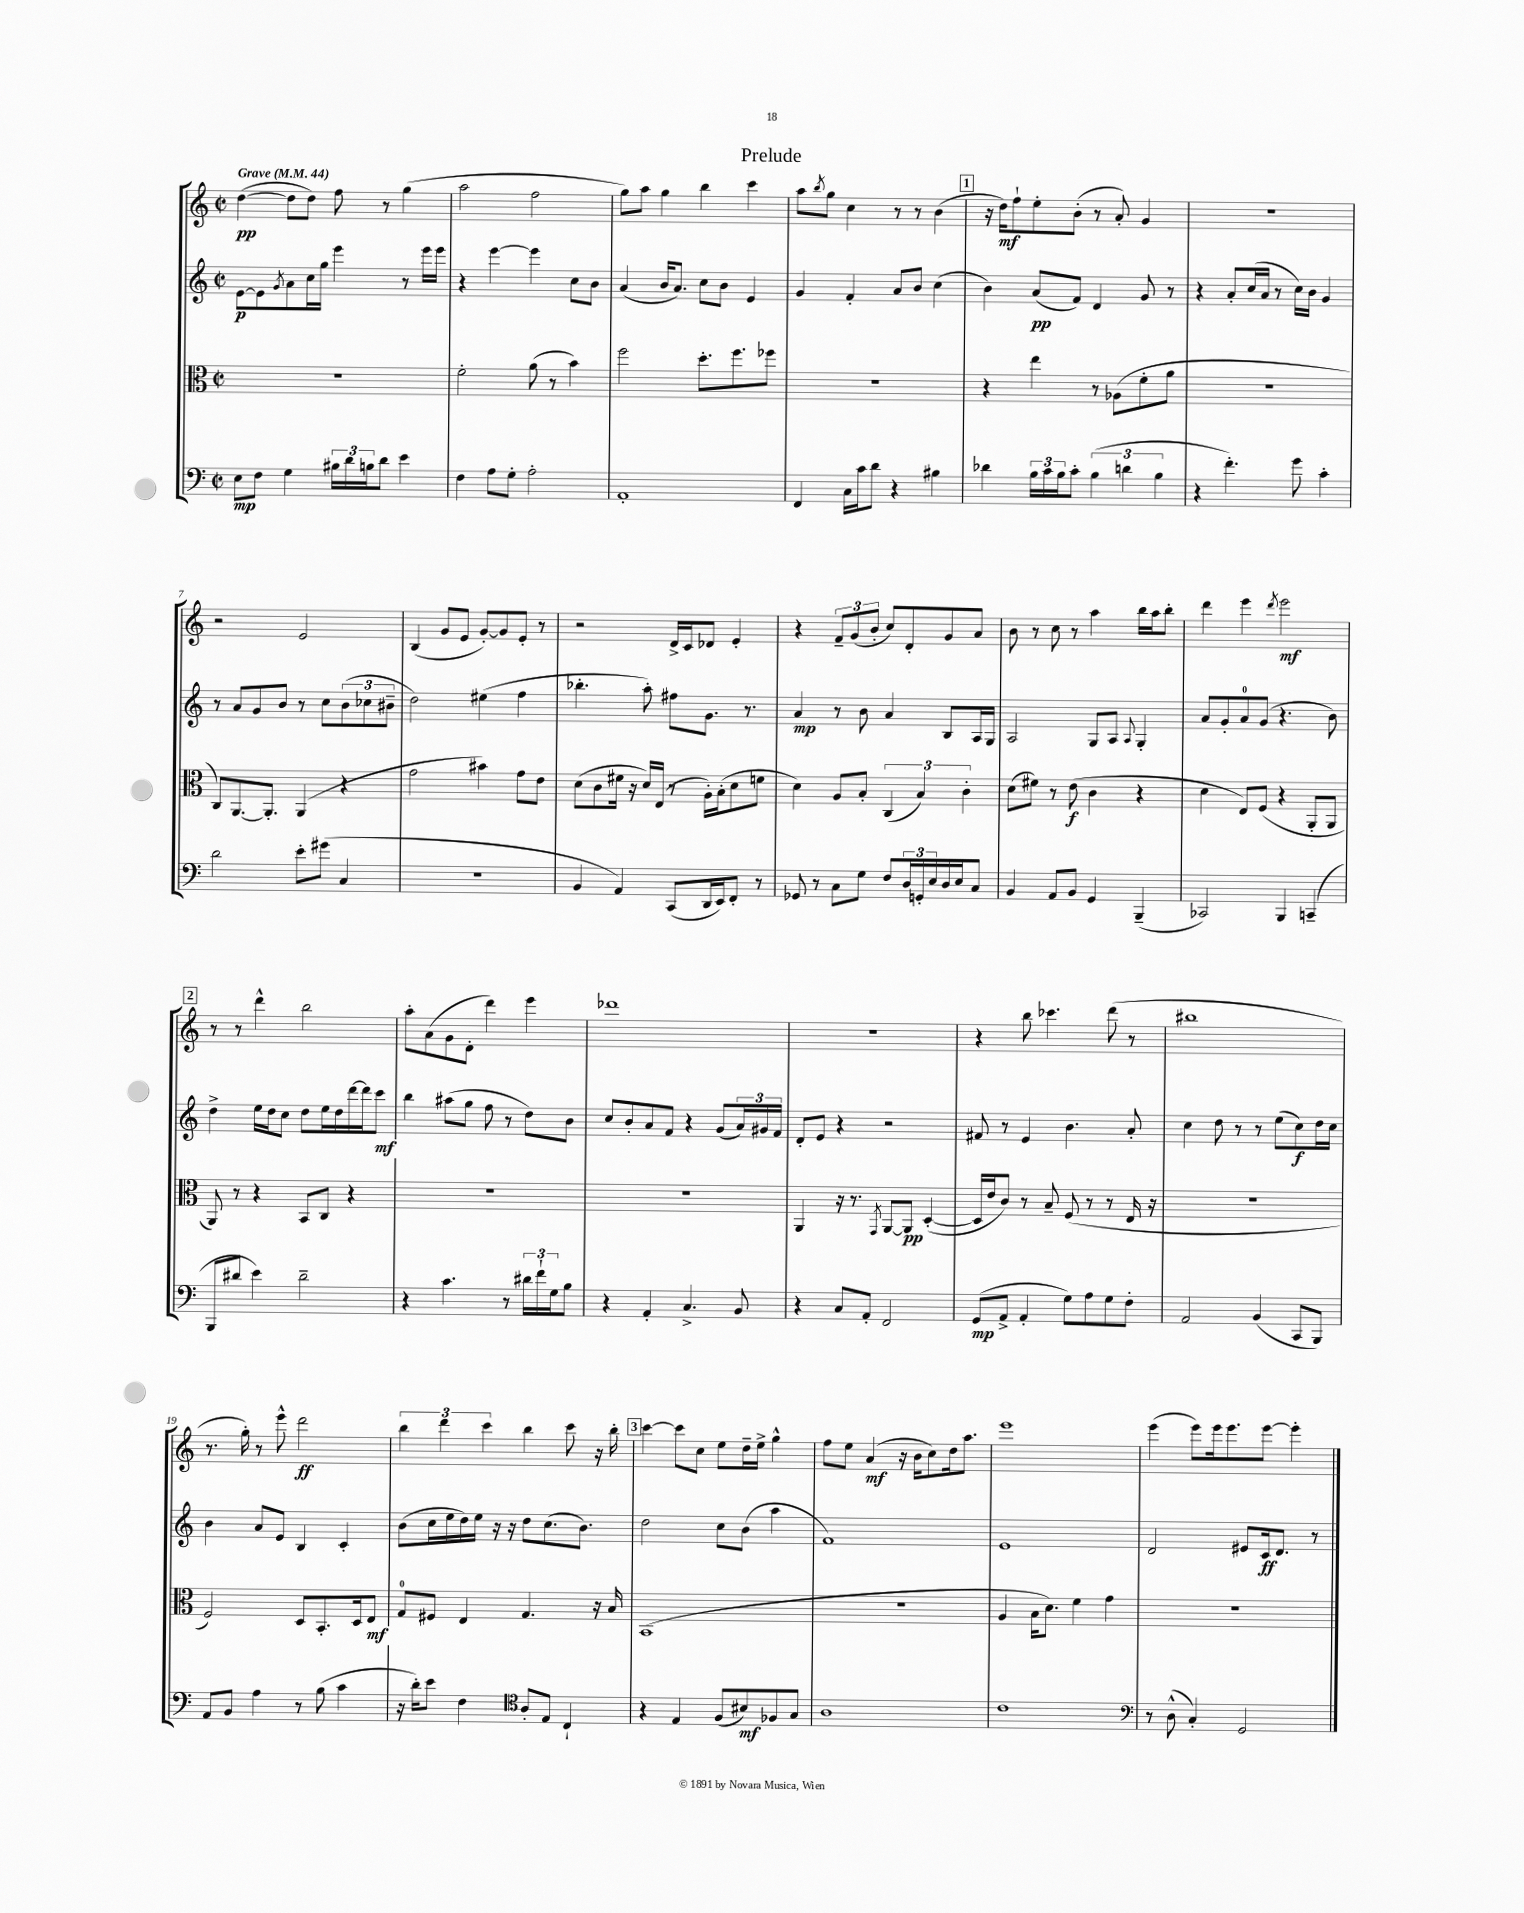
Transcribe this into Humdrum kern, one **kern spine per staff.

**kern	**dynam	**kern	**dynam	**kern	**dynam	**kern	**dynam
*part4	*part4	*part3	*part3	*part2	*part2	*part1	*part1
*staff4	*staff4	*staff3	*staff3	*staff2	*staff2	*staff1	*staff1
*clefF4	*	*clefC3	*	*clefG2	*	*clefG2	*
*k[]	*	*k[]	*	*k[]	*	*k[]	*
*M2/2	*	*M2/2	*	*M2/2	*	*M2/2	*
*met(c|)	*	*met(c|)	*	*met(c|)	*	*met(c|)	*
*MM44	*	*MM44	*	*MM44	*	*MM44	*
=1	=1	=1	=1	=1	=1	=1	=1
!	!	!	!	!	!	!LO:TX:a:B:t=Grave	!
8E\L	mp	1r	.	[8e\L	p	([4dd\	pp
8F\J	.	.	.	8e\]	.	.	.
.	.	.	.	8qg/	.	.	.
4G\	.	.	.	8a\	.	8dd\L]	.
.	.	.	.	16cc\L	.	8dd\J)	.
.	.	.	.	16gg\JJ	.	.	.
24B#X\LL	.	.	.	4eee\	.	8ff\	.
24d\	.	.	.	.	.	.	.
24Bn\J	.	.	.	.	.	.	.
8d\J	.	.	.	.	.	8r	.
4e\	.	.	.	8r	.	(4gg\	.
.	.	.	.	16eee\LL	.	.	.
.	.	.	.	16eee\JJ	.	.	.
=2	=2	=2	=2	=2	=2	=2	=2
4F\	.	2f'\	.	4r	.	2aa\	.
8A\L	.	.	.	[4eee\	.	.	.
8G'\J	.	.	.	.	.	.	.
2A'\	.	(8a\	.	4eee\]	.	2ff\	.
.	.	8r	.	.	.	.	.
.	.	4b\)	.	8cc\L	.	.	.
.	.	.	.	8b\J	.	.	.
=3	=3	=3	=3	=3	=3	=3	=3
1AA'	.	2ff\	.	(4a/	.	8gg\L)	.
.	.	.	.	.	.	8aa\J	.
.	.	.	.	16b/KL	.	4gg\	.
.	.	.	.	8.a/J)	.	.	.
.	.	8.dd'\L	.	8cc\L	.	4bb\	.
.	.	.	.	8b\J	.	.	.
.	.	8.ff\	.	.	.	.	.
.	.	.	.	4e/	.	4ccc\	.
.	.	8ff-X\J	.	.	.	.	.
=4	=4	=4	=4	=4	=4	=4	=4
4FF/	.	1r	.	4g/	.	8aa\L	.
.	.	.	.	.	.	8qbb/	.
.	.	.	.	.	.	8gg\J	.
16C\LL	.	.	.	4f'/	.	4cc\	.
16c\J	.	.	.	.	.	.	.
8d\J	.	.	.	.	.	.	.
4r	.	.	.	8a/L	.	8r	.
.	.	.	.	8b/J	.	8r	.
4B#X\	.	.	.	(4cc\	.	(4b\	.
!!LO:REH:place=s1:t=1
=5	=5	=5	=5	=5	=5	=5	=5
4d-X\	.	4r	.	4b\)	.	16r	.
.	.	.	.	.	.	16dd\KL)	mf
.	.	.	.	.	.	8ff`\	.
24B\LL	.	4ee\	.	(8a/L	pp	8ee'\	.
24c\	.	.	.	.	.	.	.
24B\J	.	.	.	.	.	.	.
8c'\J	.	.	.	8f/J)	.	(8b'\J	.
(6B\	.	8r	.	4d/	.	8r	.
.	.	(8A-X\L	.	.	.	8a'/)	.
6dn\	.	.	.	.	.	.	.
.	.	8f'\	.	8g/	.	4g/	.
6B\	.	.	.	.	.	.	.
.	.	8a\J	.	8r	.	.	.
=6	=6	=6	=6	=6	=6	=6	=6
4r	.	1r	.	4r	.	1r	.
4.f'\)	.	.	.	8a'/L	.	.	.
.	.	.	.	(16cc/L	.	.	.
.	.	.	.	16a/JJ	.	.	.
.	.	.	.	8r	.	.	.
8g\	.	.	.	16cc\LL)	.	.	.
.	.	.	.	16b\JJ	.	.	.
4c'\	.	.	.	4g/	.	.	.
!!LO:LB:g=z
=7	=7	=7	=7	=7	=7	=7	=7
2d\	.	8C/L)	.	8r	.	2r	.
.	.	[8.AA/	.	8a/L	.	.	.
.	.	.	.	8g/	.	.	.
.	.	8.AA'/J]	.	.	.	.	.
.	.	.	.	8b/J	.	.	.
8e'\L	.	(4AA/	.	8r	.	2e/	.
(8g#X\J	.	.	.	8cc\L	.	.	.
4C/	.	4r	.	(12b\	.	.	.
.	.	.	.	12cc-X\	.	.	.
.	.	.	.	12b#X~\J	.	.	.
=8	=8	=8	=8	=8	=8	=8	=8
1r	.	2g\	.	2dd\)	.	(4B/	.
.	.	.	.	.	.	8g/L	.
.	.	.	.	.	.	8e/J	.
.	.	4b#X\)	.	(4ee#X\	.	[8g'/L)	.
.	.	.	.	.	.	8g/]	.
.	.	8g\L	.	4ff\	.	8e'/J	.
.	.	8e\J	.	.	.	8r	.
=9	=9	=9	=9	=9	=9	=9	=9
4BB/	.	(8d\L	.	4.bb-X'\	.	2r	.
.	.	8c\	.	.	.	.	.
4AA/)	.	16f#X\Jk	.	.	.	.	.
.	.	16r	.	.	.	.	.
.	.	16d/LL)	.	8aa'\)	.	.	.
.	.	(16E/JJ	.	.	.	.	.
(8CC/L	.	8r	.	8ff#X\L	.	16d^/LL	.
.	.	.	.	.	.	16c/J	.
16DD/L	.	16A'\LL)	.	8.g\J	.	8d-X/J	.
16EE/J)	.	(16B'\J	.	.	.	.	.
8FF'/J	.	8d\	.	.	.	4e'/	.
.	.	.	.	8.r	.	.	.
8r	.	8fn\J	.	.	.	.	.
=10	=10	=10	=10	=10	=10	=10	=10
8GG-X/	.	4d\)	.	4a/	mp	4r	.
8r	.	.	.	.	.	.	.
8C\L	.	8A/L	.	8r	.	12f~/L	.
.	.	.	.	.	.	(12g/	.
8G\J	.	8B'/J	.	8b\	.	.	.
.	.	.	.	.	.	12b'/J	.
8F/L	.	(6C/	.	4a/	.	8cc/L)	.
24D/L	.	.	.	.	.	8d'/	.
24GGn'/	.	6B/)	.	.	.	.	.
24E/	.	.	.	.	.	.	.
16D/	.	.	.	8B/L	.	8g/	.
16E/J	.	.	.	.	.	.	.
.	.	6c'\	.	.	.	.	.
8C/J	.	.	.	16A/L	.	8a/J	.
.	.	.	.	16G/JJ	.	.	.
=11	=11	=11	=11	=11	=11	=11	=11
4BB/	.	(8d\L	.	2A/	.	8b\	.
.	.	8f#X\J)	.	.	.	8r	.
8AA/L	.	8r	.	.	.	8cc\	.
8BB/J	.	(8e\	f	.	.	8r	.
4GG/	.	4c\	.	8G/L	.	4aa\	.
.	.	.	.	8A/J	.	.	.
.	.	.	.	8qqA/	.	.	.
(4BBB~/	.	4r	.	4G'/	.	16bb\LL	.
.	.	.	.	.	.	16aa\J	.
.	.	.	.	.	.	8bb'\J	.
=12	=12	=12	=12	=12	=12	=12	=12
2CC-X/)	.	4d\	.	8a/L	.	4ddd\	.
.	.	.	.	8g'/	.	.	.
.	.	8E/L)	.	8a/	.	4eee\	.
.	.	(8F/J	.	(8g/J	.	.	.
.	.	.	.	.	.	8qddd/	.
4BBB/	.	4r	.	4.r	.	2eee\	mf
(4CCn~/	.	8AA'/L	.	.	.	.	.
.	.	8AA/J	.	8b\)	.	.	.
!!LO:LB:g=z
!!LO:REH:place=s1:t=2
=13	=13	=13	=13	=13	=13	=13	=13
8BBB/L	.	8AA/)	.	4dd^\	.	8r	.
8d#X/J	.	8r	.	.	.	8r	.
4e\)	.	4r	.	16ee\LL	.	4ddd^^\	.
.	.	.	.	16dd\J	.	.	.
.	.	.	.	8cc\J	.	.	.
2d#~\	.	8BB/L	.	8dd\L	.	2bb\	.
.	.	8C/J	.	16ee\L	.	.	.
.	.	.	.	16dd\	.	.	.
.	.	4r	.	[16ddd\	.	.	.
.	.	.	.	16ddd\J]	.	.	.
.	.	.	.	8ccc\J	mf	.	.
=14	=14	=14	=14	=14	=14	=14	=14
4r	.	1r	.	4bb\	.	8aa'\L	.
.	.	.	.	.	.	(8a\	.
4.c\	.	.	.	(8aa#X\L	.	8g\	.
.	.	.	.	8gg\J	.	8d'\J	.
.	.	.	.	8ff\	.	4ddd\)	.
8r	.	.	.	8r	.	.	.
24d#X\LL	.	.	.	8dd\L)	.	4eee\	.
24f`\	.	.	.	.	.	.	.
24G\J	.	.	.	.	.	.	.
8B\J	.	.	.	8b\J	.	.	.
=15	=15	=15	=15	=15	=15	=15	=15
4r	.	1r	.	8cc/L	.	1ddd-X	.
.	.	.	.	8b'/	.	.	.
4AA'/	.	.	.	8a/	.	.	.
.	.	.	.	8f/J	.	.	.
4.C^/	.	.	.	4r	.	.	.
.	.	.	.	(8g/L	.	.	.
8BB/	.	.	.	24a/L)	.	.	.
.	.	.	.	24g#X/	.	.	.
.	.	.	.	24f/JJ	.	.	.
=16	=16	=16	=16	=16	=16	=16	=16
4r	.	4AA/	.	8d'/L	.	1r	.
.	.	.	.	8e/J	.	.	.
8C/L	.	16r	.	4r	.	.	.
.	.	8.r	.	.	.	.	.
8AA'/J	.	.	.	.	.	.	.
.	.	8qGG/	.	.	.	.	.
2FF/	.	[8AA/L	.	2r	.	.	.
.	.	8AA/J]	pp	.	.	.	.
.	.	([4D'/	.	.	.	.	.
=17	=17	=17	=17	=17	=17	=17	=17
(8GG/L	mp	16D/LL]	.	8f#X/	.	4r	.
.	.	16e/J	.	.	.	.	.
8AA^/J	.	8c/J)	.	8r	.	.	.
4AA'/	.	8r	.	4e/	.	8bb\	.
.	.	8B~/	.	.	.	4.ccc-X\	.
8G\L)	.	(8F/	.	4.b\	.	.	.
8A\	.	8r	.	.	.	.	.
8G\	.	8r	.	.	.	(8ddd\	.
8F'\J	.	16E/	.	8a'/	.	8r	.
.	.	16r	.	.	.	.	.
=18	=18	=18	=18	=18	=18	=18	=18
2AA/	.	1r	.	4cc\	.	1bb#X	.
.	.	.	.	8dd\	.	.	.
.	.	.	.	8r	.	.	.
(4BB/	.	.	.	8r	.	.	.
.	.	.	.	(8ee\L	.	.	.
8CC/L	.	.	.	8cc\)	f	.	.
8BBB/J)	.	.	.	16dd\L	.	.	.
.	.	.	.	16cc\JJ	.	.	.
!!LO:LB:g=z
=19	=19	=19	=19	=19	=19	=19	=19
8AA/L	.	2F/)	.	4b\	.	8.r	.
8BB/J	.	.	.	.	.	.	.
.	.	.	.	.	.	16gg'\)	.
4A\	.	.	.	8a/L	.	8r	.
.	.	.	.	8e/J	.	8eee^^\	.
8r	.	8D/L	.	4B/	.	2ddd\	ff
(8B\	.	8.BB'/	.	.	.	.	.
4c\	.	.	.	4c'/	.	.	.
.	.	16D/k	.	.	.	.	.
.	.	8E/J	mf	.	.	.	.
=20	=20	=20	=20	=20	=20	=20	=20
16r	.	8G/L	.	(8b\L	.	6bb\	.
16d'\KL)	.	.	.	.	.	.	.
8e\J	.	8F#X/J	.	16cc\L	.	.	.
.	.	.	.	.	.	6ddd\	.
.	.	.	.	16ee\	.	.	.
4F\	.	4E/	.	16dd\)	.	.	.
.	.	.	.	16ee\JJ	.	.	.
.	.	.	.	.	.	6ccc\	.
.	.	.	.	16r	.	.	.
.	.	.	.	16r	.	.	.
*clefC4	*	*	*	*	*	*	*
8A'/L	.	4.G/	.	8dd\L	.	4bb\	.
8E/J	.	.	.	(8.cc\	.	.	.
4C`/	.	.	.	.	.	8ccc\	.
.	.	.	.	8.b\J)	.	.	.
.	.	16r	.	.	.	16r	.
.	.	16B/	.	.	.	16bb'\	.
!!LO:REH:place=s1:t=3
=21	=21	=21	=21	=21	=21	=21	=21
4r	.	(1BB	.	2dd\	.	[4ccc\	.
4E/	.	.	.	.	.	8ccc\L]	.
.	.	.	.	.	.	8cc\J	.
(8F/L	.	.	.	8cc\L	.	8ee\L	.
8B#X/)	mf	.	.	(8b\J	.	16dd~\L	.
.	.	.	.	.	.	16ee^\JJ	.
8F-X/	.	.	.	4aa\	.	4gg^^\	.
8G/J	.	.	.	.	.	.	.
=22	=22	=22	=22	=22	=22	=22	=22
1A	.	1r	.	1f)	.	8ff\L	.
.	.	.	.	.	.	8ee\J	.
.	.	.	.	.	.	(4a/	mf
.	.	.	.	.	.	16r	.
.	.	.	.	.	.	16b\KL	.
.	.	.	.	.	.	8cc\)	.
.	.	.	.	.	.	16dd\k	.
.	.	.	.	.	.	8.aa\J	.
=23	=23	=23	=23	=23	=23	=23	=23
1c	.	4A/	.	1e	.	1eee	.
.	.	16B\KL	.	.	.	.	.
.	.	8.d\J)	.	.	.	.	.
.	.	4f\	.	.	.	.	.
.	.	4g\	.	.	.	.	.
=24	=24	=24	=24	=24	=24	=24	=24
*clefF4	*	*	*	*	*	*	*
8r	.	1r	.	2d/	.	(4eee\	.
(8D^^\	.	.	.	.	.	.	.
4C'/)	.	.	.	.	.	8eee\L)	.
.	.	.	.	.	.	16eee\k	.
.	.	.	.	.	.	8.eee\	.
2GG/	.	.	.	8e#X/L	.	.	.
.	.	.	.	16c/k	ff	[8eee\J	.
.	.	.	.	8.d/J	.	.	.
.	.	.	.	.	.	4eee'\]	.
.	.	.	.	8r	.	.	.
==	==	==	==	==	==	==	==
*-	*-	*-	*-	*-	*-	*-	*-
